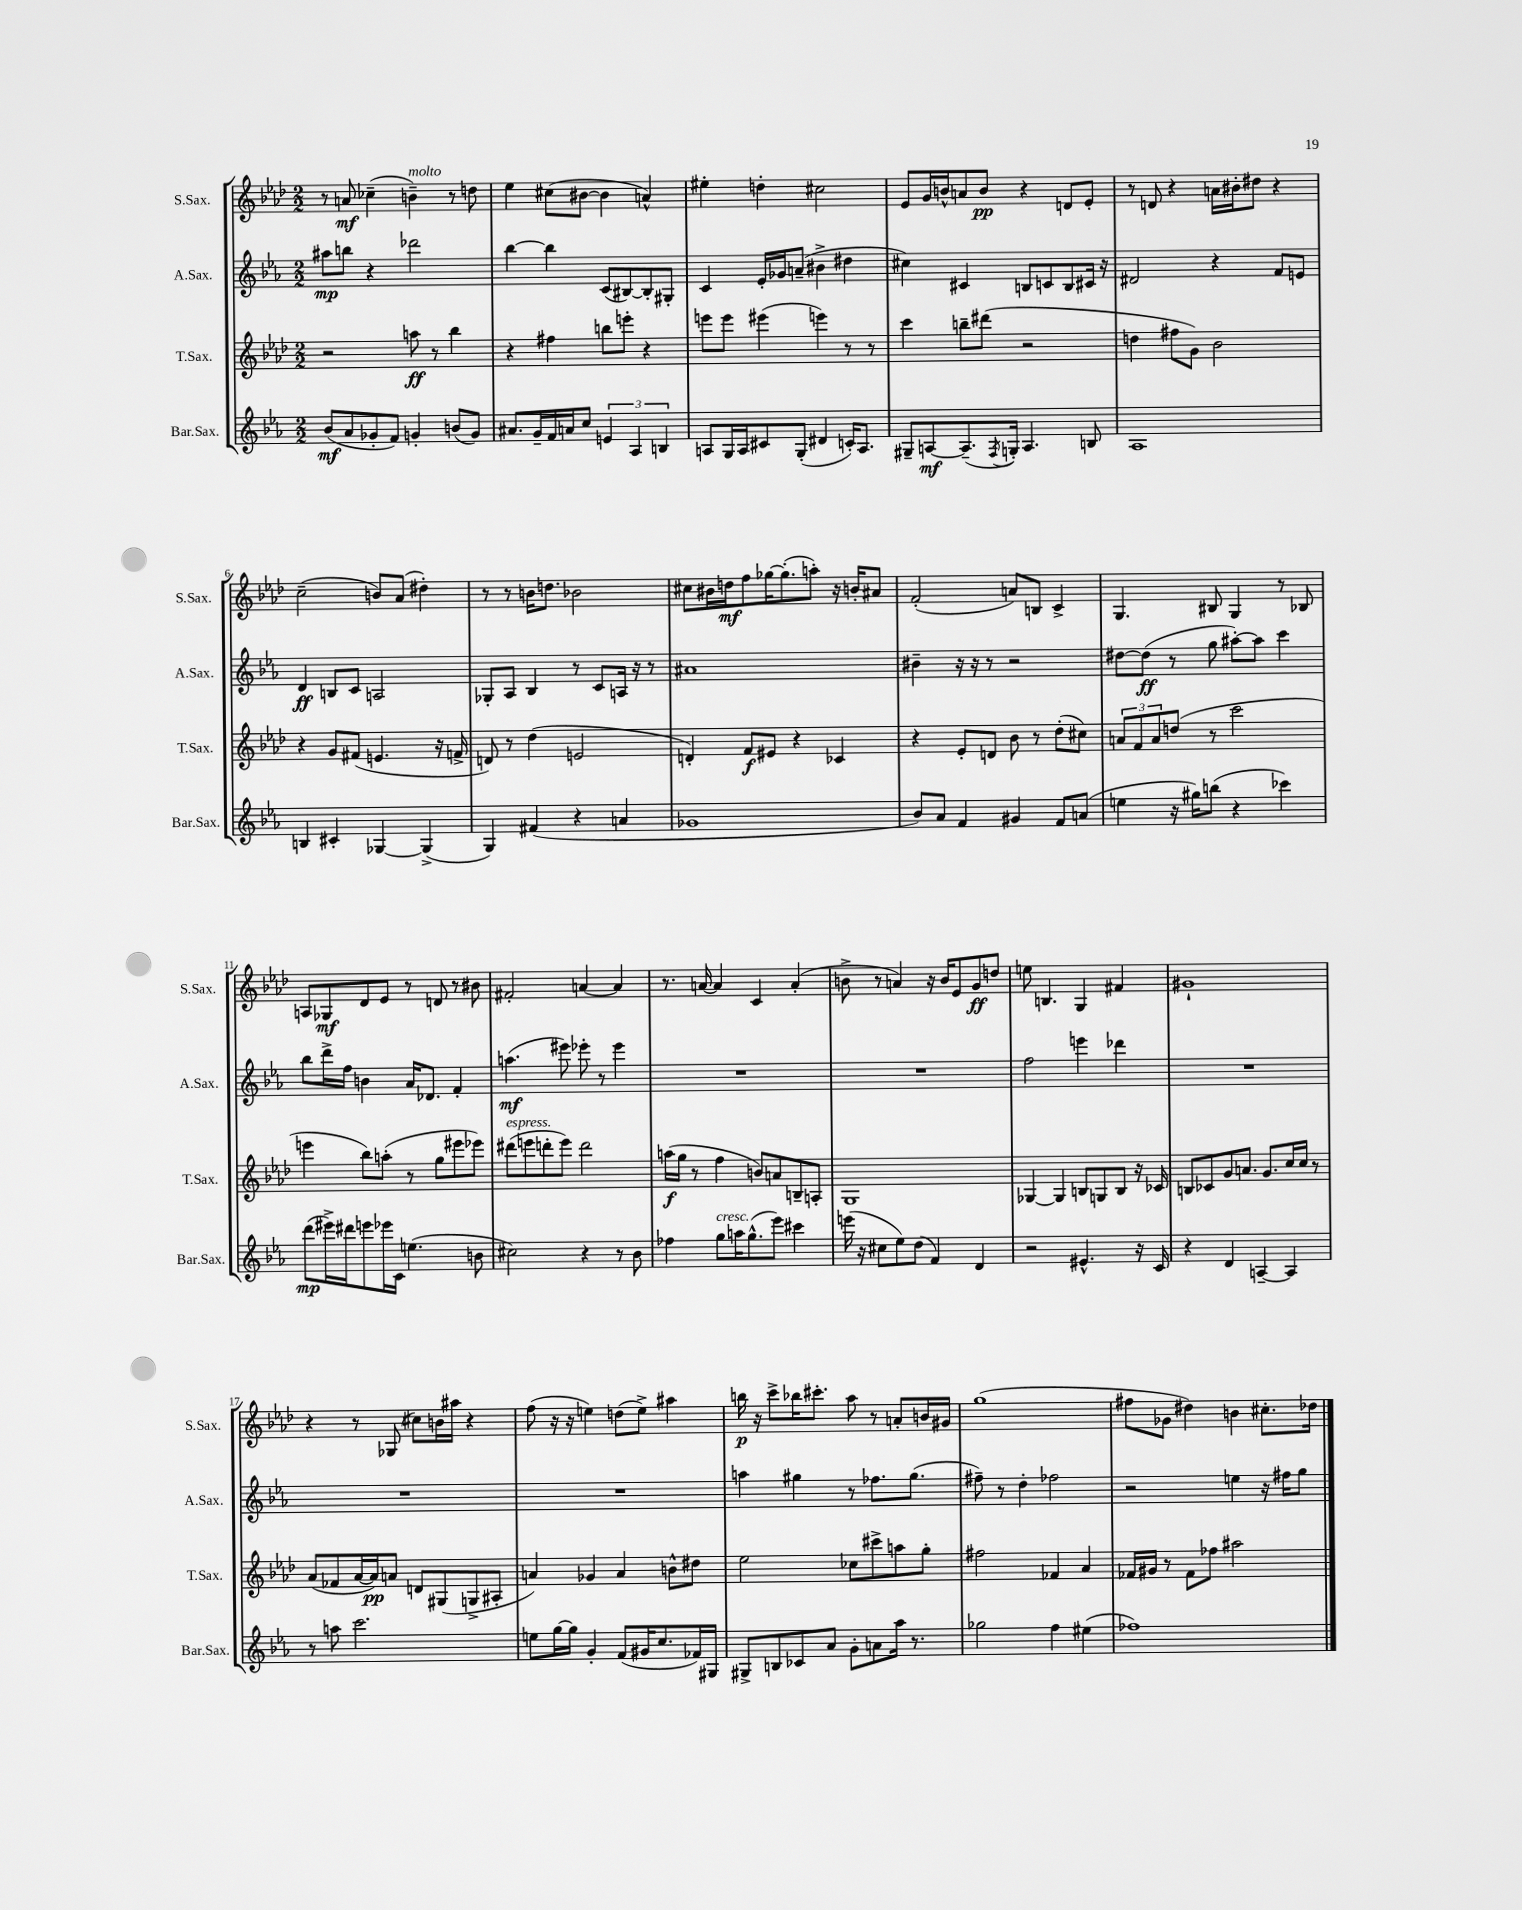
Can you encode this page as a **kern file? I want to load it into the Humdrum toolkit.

**kern	**kern	**kern	**kern
*staff4	*staff3	*staff2	*staff1
*clefG2	*clefG2	*clefG2	*clefG2
*k[b-e-a-]	*k[b-e-a-d-]	*k[b-e-a-]	*k[b-e-a-d-]
*M2/2	*M2/2	*M2/2	*M2/2
(8b-/L	2r	8aa#\L	8r
8a-/	.	8bb\J	8a/
8g-'/	.	4r	(4cc-~\
8f/J)	.	.	.
4g'/	8aa\	2ddd-\	4b~\)
.	8r	.	.
(8b/L	4bb-\	.	8r
8g/J)	.	.	8dd\
=	=	=	=
8.a#/L	4r	[4bb-\	4ee-\
16g~/L	.	.	.
16f/	4ff#\	4bb-\]	(8cc#\L
16a/J	.	.	.
8cc/J	.	.	[8b#\J
6e/	8bb\L	(8c/L	4b#\]
.	8eee'\J	[8B#/)	.
6A-/	.	.	.
.	4r	8B#'/]	4a^^/)
6B/	.	.	.
.	.	8G#'/J	.
=	=	=	=
8A/L	8eee\L	4c/	4ee#'\
16G/L	8eee\J	.	.
16A/J	.	.	.
8c#/	(4eee#\	16e-'/LL	4dd'\
.	.	16g-/J	.
(8G'/J	.	(8a~/J	.
4d#/	4eee\)	4b#^\	2cc#\
16c'/LK)	8r	4dd#\	.
8.A/J	.	.	.
.	8r	.	.
=	=	=	=
8G#~/L	4ccc\	4cc#\)	8e-/L
[8A/	.	.	16g/L
.	.	.	16b^^/J
(8.A~/]	8bb~\L	4c#/	8a/
.	(8ddd#\J	.	8b/J
8qF/	.	.	.
16G'/Jk)	.	.	.
4.A/	2r	8B/L	4r
.	.	8c/	.
.	.	8B/	8d/L
8B/	.	16c#/Jk	8e-'/J
.	.	16r	.
=	=	=	=
1A-	4dd\	2d#/	8r
.	.	.	8d/
.	8ff#\L	.	4r
.	8g\J)	.	.
.	2b-\	4r	16a\LL
.	.	.	16b#'\J
.	.	.	8dd#\J
.	.	8f/L	4r
.	.	8e/J	.
=	=	=	=
4B/	4r	4d/	(2cc~\
4c#'/	8g/L	8B/L	.
.	(8f#/J	8c/J	.
[4G-/	4.e/	2A/	8b/L)
.	.	.	(8a-/J
(4G-^/]	.	.	4dd#'\)
.	16r	.	.
.	16f^/	.	.
=	=	=	=
4G/)	8d/)	8G-'/L	8r
.	8r	8A-/J	8r
(4f#/	(4dd-\	4B-/	16b\LK
.	.	.	8.dd\J
4r	2e/	8r	2b-\
.	.	8c/L	.
4a/	.	16A/Jk	.
.	.	16r	.
.	.	8r	.
=	=	=	=
1g-	4d'/)	1a#	8cc#\L
.	.	.	16b#\L
.	.	.	16dd\J
.	8f/L	.	8ff\
.	8e#/J	.	[16gg-\K
.	.	.	(8.gg-'\]
.	4r	.	.
.	.	.	8aa'\J)
.	4c-/	.	16r
.	.	.	16b'/LK
.	.	.	8a#/J
=	=	=	=
8b-/L)	4r	4b#~\	(2f'/
8a-/J	.	.	.
4f/	8e-'/L	16r	.
.	.	16r	.
.	8d/J	8r	.
4g#/	8b-\	2r	8a/L)
.	8r	.	8B/J
8f/L	(8dd-'\L	.	4c^/
(8a/J	8cc#\J)	.	.
=	=	=	=
4ee\	12a/L	[8dd#\L	4.G/
.	12f/	.	.
.	.	(8dd#\]J	.
.	12a/	.	.
16r	(8dd/J	8r	.
16gg#\LK)	.	.	.
(8bb\J	8r	8gg\	8B#/
4r	2ccc\	[8aa#'\L)	4G/
.	.	8aa#\]J	.
4ccc-\)	.	4ccc\	8r
.	.	.	8B-/
=	=	=	=
(8ddd\L	4eee\	8bb-\L	8A/L
16eee#^\L)	.	16ddd^\L	8G-/
16ddd#\J	.	16ff\JJ	.
8eee\	8bb-\L)	4b\	8d-/
16eee-\L	(8aa'\J	.	8e-/J
16c\JJ	.	.	.
(4.ee\	8r	16a-/LK	8r
.	.	8.d-/J	.
.	8gg\L	.	8d/
.	8eee#\	4f'/	8r
8b\	8eee-\J)	.	8b#\
=	=	=	=
2cc#\)	(8ddd#\L	(4.aa\	2f#'/
.	8eee\	.	.
.	8ddd'\	.	.
.	8eee\J)	8eee#\)	.
4r	2ddd\	8eee-'\	[4a/
.	.	8r	.
8r	.	4eee-\	4a/]
8b-\	.	.	.
=	=	=	=
4ff-\	(16aa\LL	1r	8.r
.	16gg\JJ	.	.
.	8r	.	.
.	.	.	[16a/
8gg\L	4ff\	.	4a/]
16aa\K	.	.	.
(8.gg^^\	.	.	.
.	8b/L)	.	4c/
8eee-\J)	8a/	.	.
4ccc#\	8B~/	.	(4a'/
.	8A'/J	.	.
=	=	=	=
(16eee\	1G	1r	8b^\
16r	.	.	.
8cc#\L	.	.	8r
8ee-\)	.	.	4a/)
(8dd\J	.	.	.
4f/)	.	.	16r
.	.	.	16b/LK
.	.	.	8e-/
4d/	.	.	8g/
.	.	.	8dd/J
=	=	=	=
2r	[4G-/	2ff\	8ee\
.	.	.	4.B/
.	4G-/]	.	.
4.e#^^/	8B/L	4eee\	4G/
.	8G/	.	.
.	8B/J	4ddd-\	4f#/
16r	16r	.	.
16c/	16c-/	.	.
=	=	=	=
4r	8B/L	1r	1g#`
.	8c-/	.	.
4d/	8g/	.	.
.	8.a/J	.	.
[4A~/	.	.	.
.	8.g/L	.	.
4A/]	16cc/L	.	.
.	16cc/JJ	.	.
.	8r	.	.
=	=	=	=
8r	(8a-/L	1r	4r
8aa\	8f-/	.	.
2.ccc\	[16a-/L	.	8r
.	16a-/]J)	.	.
.	8a/J	.	(8G-/
.	8d/L	.	8cc#\L)
.	(8G#/	.	16b\L
.	.	.	16aa#\JJ
.	8G^/	.	4r
.	8A#'/J	.	.
=	=	=	=
8ee\L	4a/)	1r	(8ff\
[16gg\L	.	.	16r
16gg\]JJ	.	.	16r
4g'/	4g-/	.	4ee\)
(8f/L	4a/	.	(8dd\L
16g#/K	.	.	8ee^\J)
8.cc/	.	.	.
.	8b^^\L	.	4aa#\
16f-/L)	8dd#\J	.	.
16G#/JJ	.	.	.
=	=	=	=
8G#^/L	2ee-\	4aa\	16bb\
.	.	.	16r
8B/	.	.	8ccc^\L
8c-/	.	4gg#\	16bb-\K
.	.	.	8.ccc#'\J
8a-/J	.	.	.
8g'\L	8cc-\L	8r	8aa-\
8a\	8ccc#^\	8.ff-\L	8r
16aa-\Jk	8aa\	.	8a'/L
8.r	.	(8.gg#\J	.
.	8gg'\J	.	16b/L
.	.	.	16g#/JJ
=	=	=	=
2gg-\	2ff#\	8ff#~\)	(1gg
.	.	8r	.
.	.	4dd'\	.
4ff\	4f-/	2ff-\	.
(4ee#\	4a-/	.	.
=	=	=	=
1ff-)	16f-/LL	2r	8ff#\L
.	16g#/JJ	.	.
.	8r	.	8g-\J
.	8f-\L	.	4dd#\)
.	8ff-\J	.	.
.	2aa#\	4ee\	4b\
.	.	16r	8.cc#'\L
.	.	16ff#\LK	.
.	.	8gg\J	.
.	.	.	16dd-\Jk
==	==	==	==
*-	*-	*-	*-
